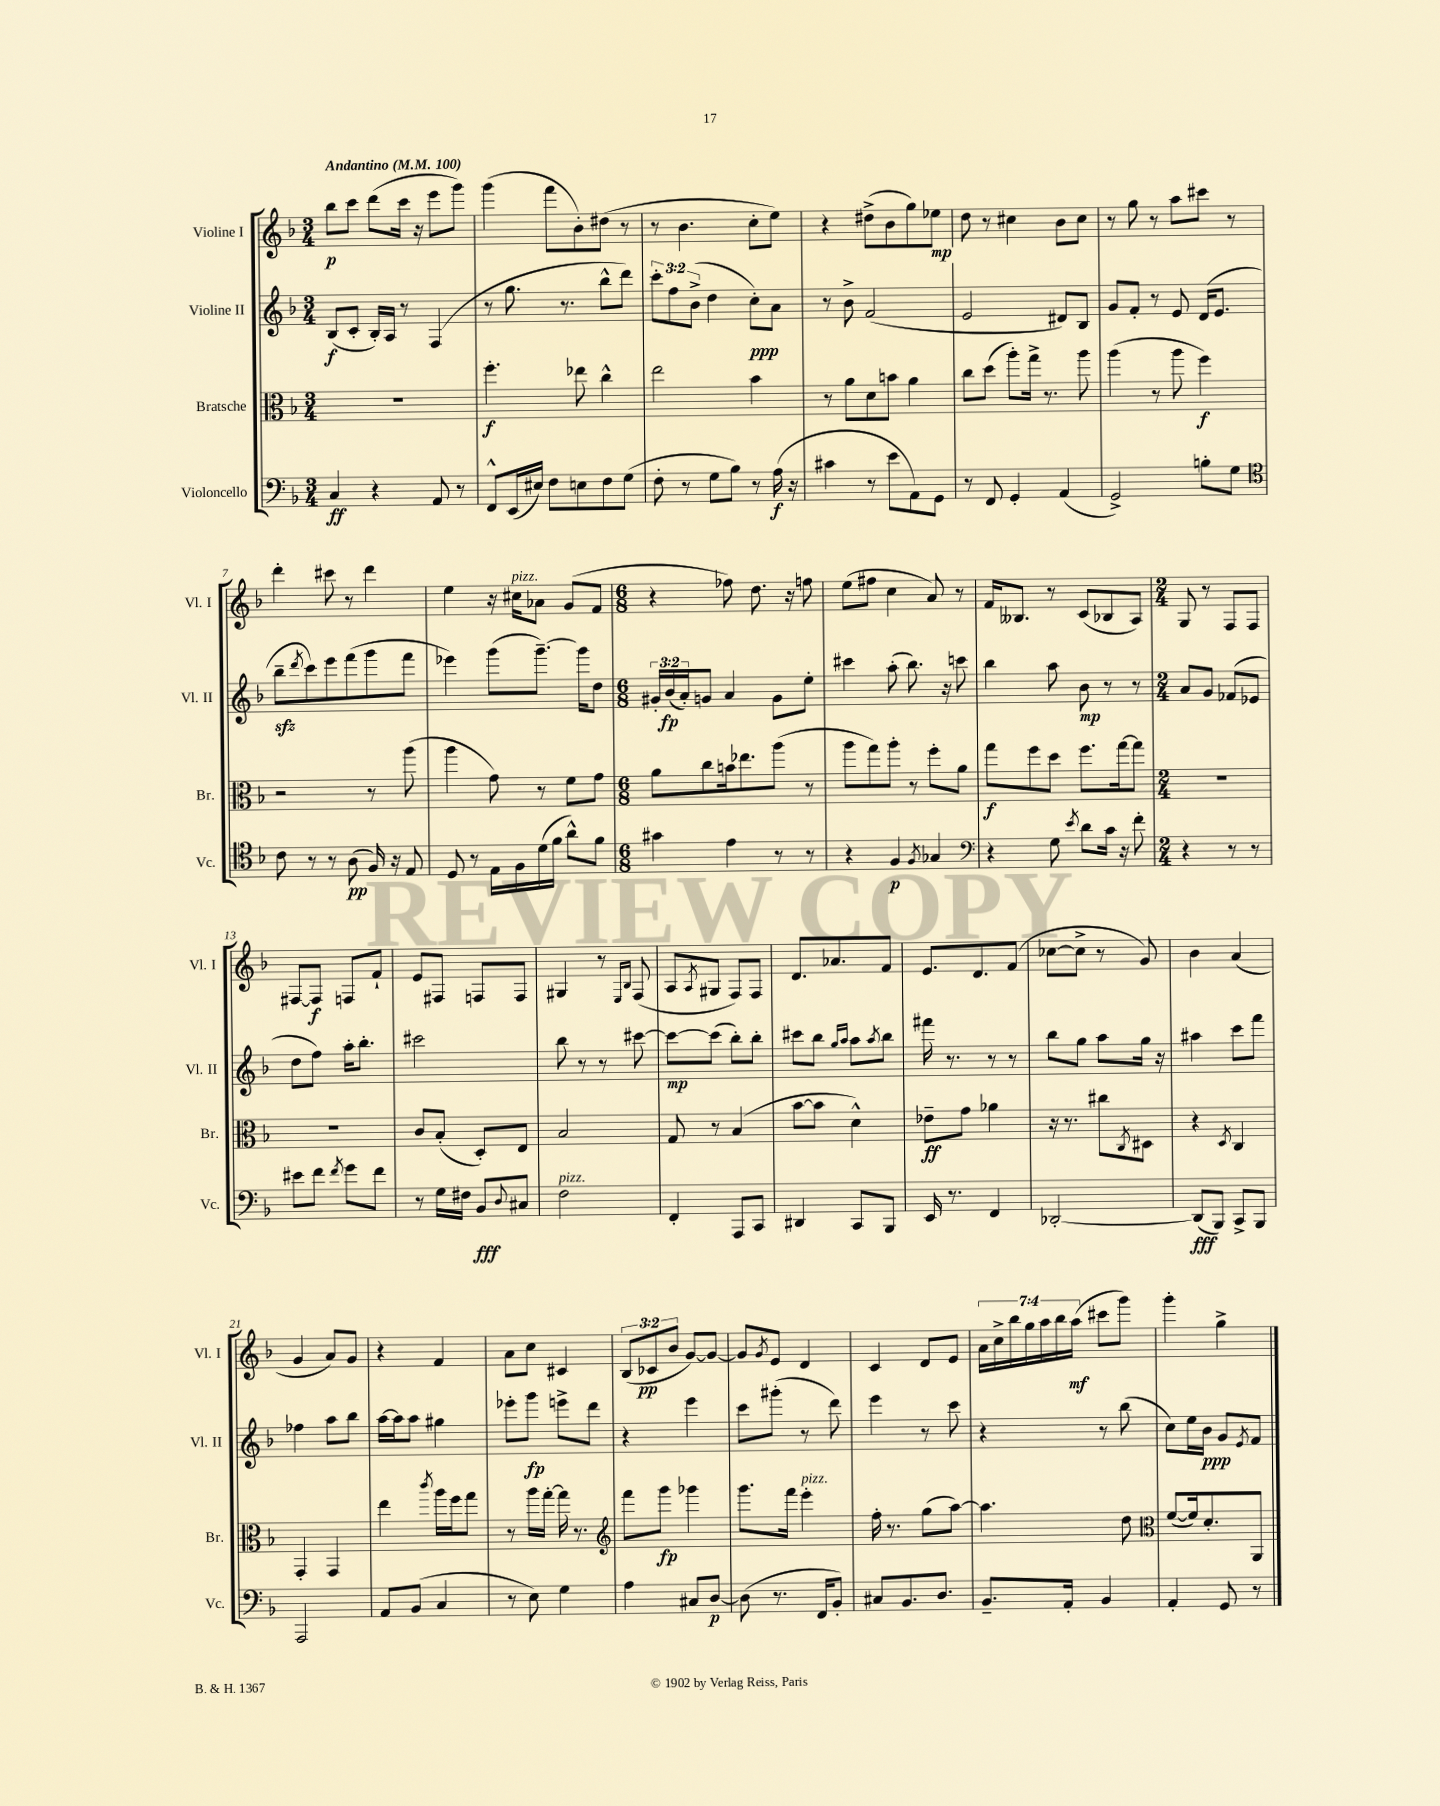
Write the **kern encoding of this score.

**kern	**dynam	**kern	**dynam	**kern	**dynam	**kern	**dynam
*part4	*part4	*part3	*part3	*part2	*part2	*part1	*part1
*staff4	*staff4	*staff3	*staff3	*staff2	*staff2	*staff1	*staff1
*I"Violoncello	*	*I"Bratsche	*	*I"Violine II	*	*I"Violine I	*
*I'Vc.	*	*I'Br.	*	*I'Vl. II	*	*I'Vl. I	*
*clefF4	*	*clefC3	*	*clefG2	*	*clefG2	*
*k[b-]	*	*k[b-]	*	*k[b-]	*	*k[b-]	*
*M3/4	*	*M3/4	*	*M3/4	*	*M3/4	*
*MM100	*	*MM100	*	*MM100	*	*MM100	*
=1	=1	=1	=1	=1	=1	=1	=1
!	!	!	!	!	!	!LO:TX:a:B:t=Andantino	!
4C/	ff	2.r	.	(8B-/L	f	8bb-\L	p
.	.	.	.	8c'/J	.	8ccc\J	.
4r	.	.	.	16B-'/LL)	.	(8ddd\L	.
.	.	.	.	16A/JJ	.	.	.
.	.	.	.	8r	.	16ccc\Jk	.
.	.	.	.	.	.	16r	.
8AA/	.	.	.	(4F/	.	8eee\L	.
8r	.	.	.	.	.	8ggg\J)	.
=2	=2	=2	=2	=2	=2	=2	=2
8FF^^/L	.	4.ff'\	f	8r	.	(4ggg\	.
(16EE/L	.	.	.	8.gg\	.	.	.
16E#X/JJ)	.	.	.	.	.	.	.
8F\L	.	.	.	.	.	8fff\L	.
.	.	.	.	8.r	.	.	.
8En\	.	8ee-X\	.	.	.	8b-'\)	.
8F\	.	4cc^^\	.	8bb-^^\L	.	(8dd#X\J	.
(8G\J	.	.	.	8ddd\J)	.	8r	.
=3	=3	=3	=3	=3	=3	=3	=3
8F'\	.	2ee\	.	12ccc'\L	.	8r	.
.	.	.	.	12ff\	.	.	.
8r	.	.	.	.	.	4.b-\	.
.	.	.	.	(12b-^\J	.	.	.
8G\L	.	.	.	4dd\	.	.	.
8B-\J)	.	.	.	.	.	.	.
8r	.	4b-\	.	8cc'\L)	ppp	8cc'\L	.
(16A\	f	.	.	8a\J	.	8ee\J)	.
16r	.	.	.	.	.	.	.
=4	=4	=4	=4	=4	=4	=4	=4
4c#X\	.	8r	.	8r	.	4r	.
.	.	8a\L	.	8b-^\	.	.	.
8r	.	8d\	.	(2f/	.	(8dd#X^\L	.
8e\L	.	8bn\J	.	.	.	8b-\	.
8AA\)	.	4a\	.	.	.	8gg\)	.
8GG\J	.	.	.	.	.	8ee-X\J	mp
=5	=5	=5	=5	=5	=5	=5	=5
8r	.	8cc\L	.	2e/	.	8dd\	.
8FF/	.	(8dd\J	.	.	.	8r	.
4GG'/	.	8aa'\L)	.	.	.	4cc#X\	.
.	.	16gg^\Jk	.	.	.	.	.
.	.	8.r	.	.	.	.	.
(4AA/	.	.	.	8d#X/L)	.	8b-\L	.
.	.	8aa\	.	8B-/J	.	8cc#\J	.
=6	=6	=6	=6	=6	=6	=6	=6
2GG^/)	.	(4aa\	.	8g/L	.	8r	.
.	.	.	.	8f'/J	.	8gg\	.
.	.	8r	.	8r	.	8r	.
.	.	8aa\	.	8e/	.	8aa\L	.
8Bn'\L	.	4ff\)	f	(16d/KL	.	8ccc#X\J	.
.	.	.	.	8.e/J	.	.	.
8G\J	.	.	.	.	.	8r	.
!!LO:LB:g=z
=7	=7	=7	=7	=7	=7	=7	=7
*clefC4	*	*	*	*	*	*	*
8c\	.	2r	.	8bb-zz~\L	.	4ddd'\	.
.	.	.	.	8qddd/	.	.	.
8r	.	.	.	8ccc\)	.	.	.
8r	.	.	.	8eee\	.	8ccc#X\	.
(8A\	pp	.	.	(8fff\	.	8r	.
16F/)	.	8r	.	8ggg\	.	4ddd\	.
16r	.	.	.	.	.	.	.
8E/	.	(8aa\	.	8fff\J	.	.	.
=8	=8	=8	=8	=8	=8	=8	=8
8D/	.	4aa\	.	4eee-X\)	.	4ee\	.
8r	.	.	.	.	.	.	.
16E\LL	.	8g\)	.	(8ggg\L	.	16r	.
!	!	!	!	!	!	!LO:TX:a:i:t=pizz.	!
16F\	.	.	.	.	.	16cc#X\KL	.
(16d\	.	8r	.	[8.ggg~\J)	.	8a-X\J	.
16f\JJ	.	.	.	.	.	.	.
8a^^\L)	.	8f\L	.	.	.	(8g/L	.
.	.	.	.	16ggg\KL]	.	.	.
8f\J	.	8g\J	.	8dd\J	.	8f/J	.
=9	=9	=9	=9	=9	=9	=9	=9
*M6/8	*	*M6/8	*	*M6/8	*	*M6/8	*
4g#X\	.	8a\L	.	24g#X'/LL	.	4r	.
.	.	.	.	(24b-/	fp	.	.
.	.	.	.	24a'/J)	.	.	.
.	.	8cc\	.	8gn/J	.	.	.
4e\	.	16bn\k	.	4a/	.	8ff-X\)	.
.	.	8.ee-X\	.	.	.	.	.
.	.	.	.	.	.	8.dd\	.
8r	.	(8aa\J	.	8g\L	.	.	.
.	.	.	.	.	.	16r	.
8r	.	8r	.	8ee'\J	.	8ffn\	.
=10	=10	=10	=10	=10	=10	=10	=10
4r	.	8aa\L	.	4ccc#X\	.	(8ee\L	.
.	.	8gg\)	.	.	.	8ff#X\J	.
4F/	p	8aa'\J	.	(8aa'\	.	4cc\	.
.	.	8r	.	8.bb-\)	.	.	.
8qF/	.	.	.	.	.	.	.
4G-X/	.	8ff'\L	.	.	.	8a/)	.
.	.	.	.	16r	.	.	.
.	.	8a\J	.	8cccn\	.	8r	.
=11	=11	=11	=11	=11	=11	=11	=11
*clefF4	*	*	*	*	*	*	*
4r	.	8gg\L	f	4bb-\	.	16f/KL	.
.	.	.	.	.	.	8.B--X/J	.
.	.	8ff\	.	.	.	.	.
8G\	.	8dd\J	.	8aa\	.	8r	.
8qe/	.	.	.	.	.	.	.
8d\L	.	8.ff\L	.	8b-\	mp	(8c/L	.
16c\Jk	.	.	.	8r	.	8B-X/	.
16r	.	[16gg\k	.	.	.	.	.
8f'\	.	8gg\J]	.	8r	.	8A/J)	.
=12	=12	=12	=12	=12	=12	=12	=12
*M2/4	*	*M2/4	*	*M2/4	*	*M2/4	*
4r	.	2r	.	8a/L	.	8G/	.
.	.	.	.	8g/J	.	8r	.
8r	.	.	.	(8f-X/L	.	8F/L	.
8r	.	.	.	8e-X/J	.	8F/J	.
!!LO:LB:g=z
=13	=13	=13	=13	=13	=13	=13	=13
8e#X\L	.	2r	.	8dd\L	.	[8F#X/L	.
8f\J	.	.	.	8ff\J)	.	8F#/J]	f
8qf/	.	.	.	.	.	.	.
8g\L	.	.	.	16aa'\KL	.	8Fn/L	.
.	.	.	.	8.bb-'\J	.	.	.
8f\J	.	.	.	.	.	8f`/J	.
=14	=14	=14	=14	=14	=14	=14	=14
8r	.	8c/L	.	2ccc#X\	.	8e/L	.
16G\LL	.	(8B-'/J	.	.	.	8F#X/J	.
16F#X\JJ	.	.	.	.	.	.	.
8BB-/L	fff	8D'/L)	.	.	.	8Fn/L	.
8qqD/	.	.	.	.	.	.	.
8C#X/J	.	8E/J	.	.	.	8F/J	.
=15	=15	=15	=15	=15	=15	=15	=15
!LO:TX:a:i:t=pizz.	!	!	!	!	!	!	!
2F\	.	2B-/	.	8bb-\	.	4G#X/	.
.	.	.	.	8r	.	.	.
.	.	.	.	8r	.	8r	.
.	.	.	.	.	.	16qqE/LL	.
.	.	.	.	.	.	16qqB-/JJ	.
.	.	.	.	[8ccc#X\	.	(8F/	.
=16	=16	=16	=16	=16	=16	=16	=16
4FF'/	.	8G/	.	8ccc#\L_	mp	8A/L	.
.	.	.	.	.	.	8qA/	.
.	.	8r	.	(8ccc#\J]	.	8G#X/J	.
8AAA/L	.	(4B-/	.	8bb-'\L)	.	8F/L)	.
8CC/J	.	.	.	8bb-'\J	.	8F/J	.
=17	=17	=17	=17	=17	=17	=17	=17
4DD#X/	.	[8b-\L	.	8ccc#X\L	.	8.d/L	.
.	.	8b-\J]	.	8bb-\J	.	.	.
.	.	.	.	.	.	8.a-X/	.
.	.	.	.	16qqgg/LL	.	.	.
.	.	.	.	16qqaa/JJ	.	.	.
8CC/L	.	4d^^\)	.	8aa\L	.	.	.
.	.	.	.	8qaa/	.	.	.
8BBB-/J	.	.	.	8bb-\J	.	8f/J	.
=18	=18	=18	=18	=18	=18	=18	=18
16EE/	.	8e-X~\L	ff	16fff#X\	.	8.e/L	.
8.r	.	.	.	8.r	.	.	.
.	.	8g\J	.	.	.	.	.
.	.	.	.	.	.	8.d/	.
4FF/	.	4a-X\	.	8r	.	.	.
.	.	.	.	8r	.	(8f/J	.
=19	=19	=19	=19	=19	=19	=19	=19
[2DD-X'/	.	16r	.	8bb-\L	.	[8cc-X\L	.
.	.	8.r	.	.	.	.	.
.	.	.	.	8gg\J	.	8cc-^\J]	.
.	.	8cc#X\L	.	8aa\L	.	8r	.
.	.	8qC/	.	.	.	.	.
.	.	8D#X\J	.	16gg\Jk	.	8g/)	.
.	.	.	.	16r	.	.	.
=20	=20	=20	=20	=20	=20	=20	=20
(8DD-/L]	fff	4r	.	4aa#X\	.	4b-\	.
8BBB-/J)	.	.	.	.	.	.	.
.	.	8qD/	.	.	.	.	.
8CC^/L	.	4C/	.	8ccc\L	.	(4a/	.
8BBB-/J	.	.	.	8fff\J	.	.	.
!!LO:LB:g=z
=21	=21	=21	=21	=21	=21	=21	=21
2AAA/	.	4GG'/	.	4ff-X\	.	4g/	.
.	.	4GG/	.	8aa\L	.	8a/L)	.
.	.	.	.	8bb-\J	.	8g/J	.
=22	=22	=22	=22	=22	=22	=22	=22
8AA/L	.	4ee\	.	[16aa\LL	.	4r	.
.	.	.	.	16aa\J]	.	.	.
(8BB-/J	.	.	.	8aa\J	.	.	.
.	.	8qccc/	.	.	.	.	.
4C/	.	16aa\LL	.	4gg#X\	.	4f/	.
.	.	16ff\J	.	.	.	.	.
.	.	8gg\J	.	.	.	.	.
=23	=23	=23	=23	=23	=23	=23	=23
8r	.	8r	.	8eee-X'\L	.	8a\L	.
8E\)	.	16aa\LL	.	8ggg\J	fp	8cc\J	.
.	.	[16gg'\JJ	.	.	.	.	.
4G\	.	16gg\]	.	8eeen^\L	.	4c#X/	.
.	.	8.r	.	.	.	.	.
.	.	.	.	8ddd\J	.	.	.
=24	=24	=24	=24	=24	=24	=24	=24
*	*	*clefG2	*	*	*	*	*
4A\	.	8fff\L	.	4r	.	(12B-/L	.
.	.	.	.	.	.	12c-X/	pp
.	.	8ggg\J	fp	.	.	.	.
.	.	.	.	.	.	12b-/J	.
8C#X/L	.	4ggg-X\	.	4eee\	.	[8g/L)	.
[8D/J	p	.	.	.	.	8g/J_	.
=25	=25	=25	=25	=25	=25	=25	=25
(8D\]	.	8.ggg\L	.	8ccc\L	.	8g/L]	.
.	.	.	.	.	.	8qg/	.
8.r	.	.	.	(8ggg#X'\J	.	8e/J	.
.	.	16fff\Jk	.	.	.	.	.
!	!	!LO:TX:a:i:t=pizz.	!	!	!	!	!
.	.	4eee'\	.	8r	.	4d/	.
16FF/KL	.	.	.	.	.	.	.
8BB-'/J)	.	.	.	8ddd\)	.	.	.
=26	=26	=26	=26	=26	=26	=26	=26
8C#X/L	.	16ff'\	.	4eee\	.	4c/	.
.	.	8.r	.	.	.	.	.
8.BB-/	.	.	.	.	.	.	.
.	.	(8gg\L	.	8r	.	8d/L	.
8.D/J	.	.	.	.	.	.	.
.	.	[8aa\J)	.	8ccc\	.	8e/J	.
=27	=27	=27	=27	=27	=27	=27	=27
8.BB-~/L	.	4.aa\]	.	4r	.	28a\LL	.
.	.	.	.	.	.	28cc^\	.
.	.	.	.	.	.	28bb-\	.
.	.	.	.	.	.	28gg\	.
.	.	.	.	.	.	28aa\	.
.	.	.	.	.	.	28bb-\	.
16AA'/Jk	.	.	.	.	.	.	.
.	.	.	.	.	.	(28aa\JJ	mf
4BB-/	.	.	.	8r	.	8ccc#X\L	.
.	.	8dd\	.	(8bb-\	.	8ggg\J)	.
=28	=28	=28	=28	=28	=28	=28	=28
*	*	*clefC3	*	*	*	*	*
4AA'/	.	([8f/L	.	8cc\L)	.	4ggg'\	.
.	.	16f/k])	.	16ee\L	.	.	.
.	.	8.d'/	.	16b-\JJ	ppp	.	.
8GG/	.	.	.	8g/L	.	4gg^\	.
.	.	.	.	8qe/	.	.	.
8r	.	8AA/J	.	8f/J	.	.	.
==	==	==	==	==	==	==	==
*-	*-	*-	*-	*-	*-	*-	*-
